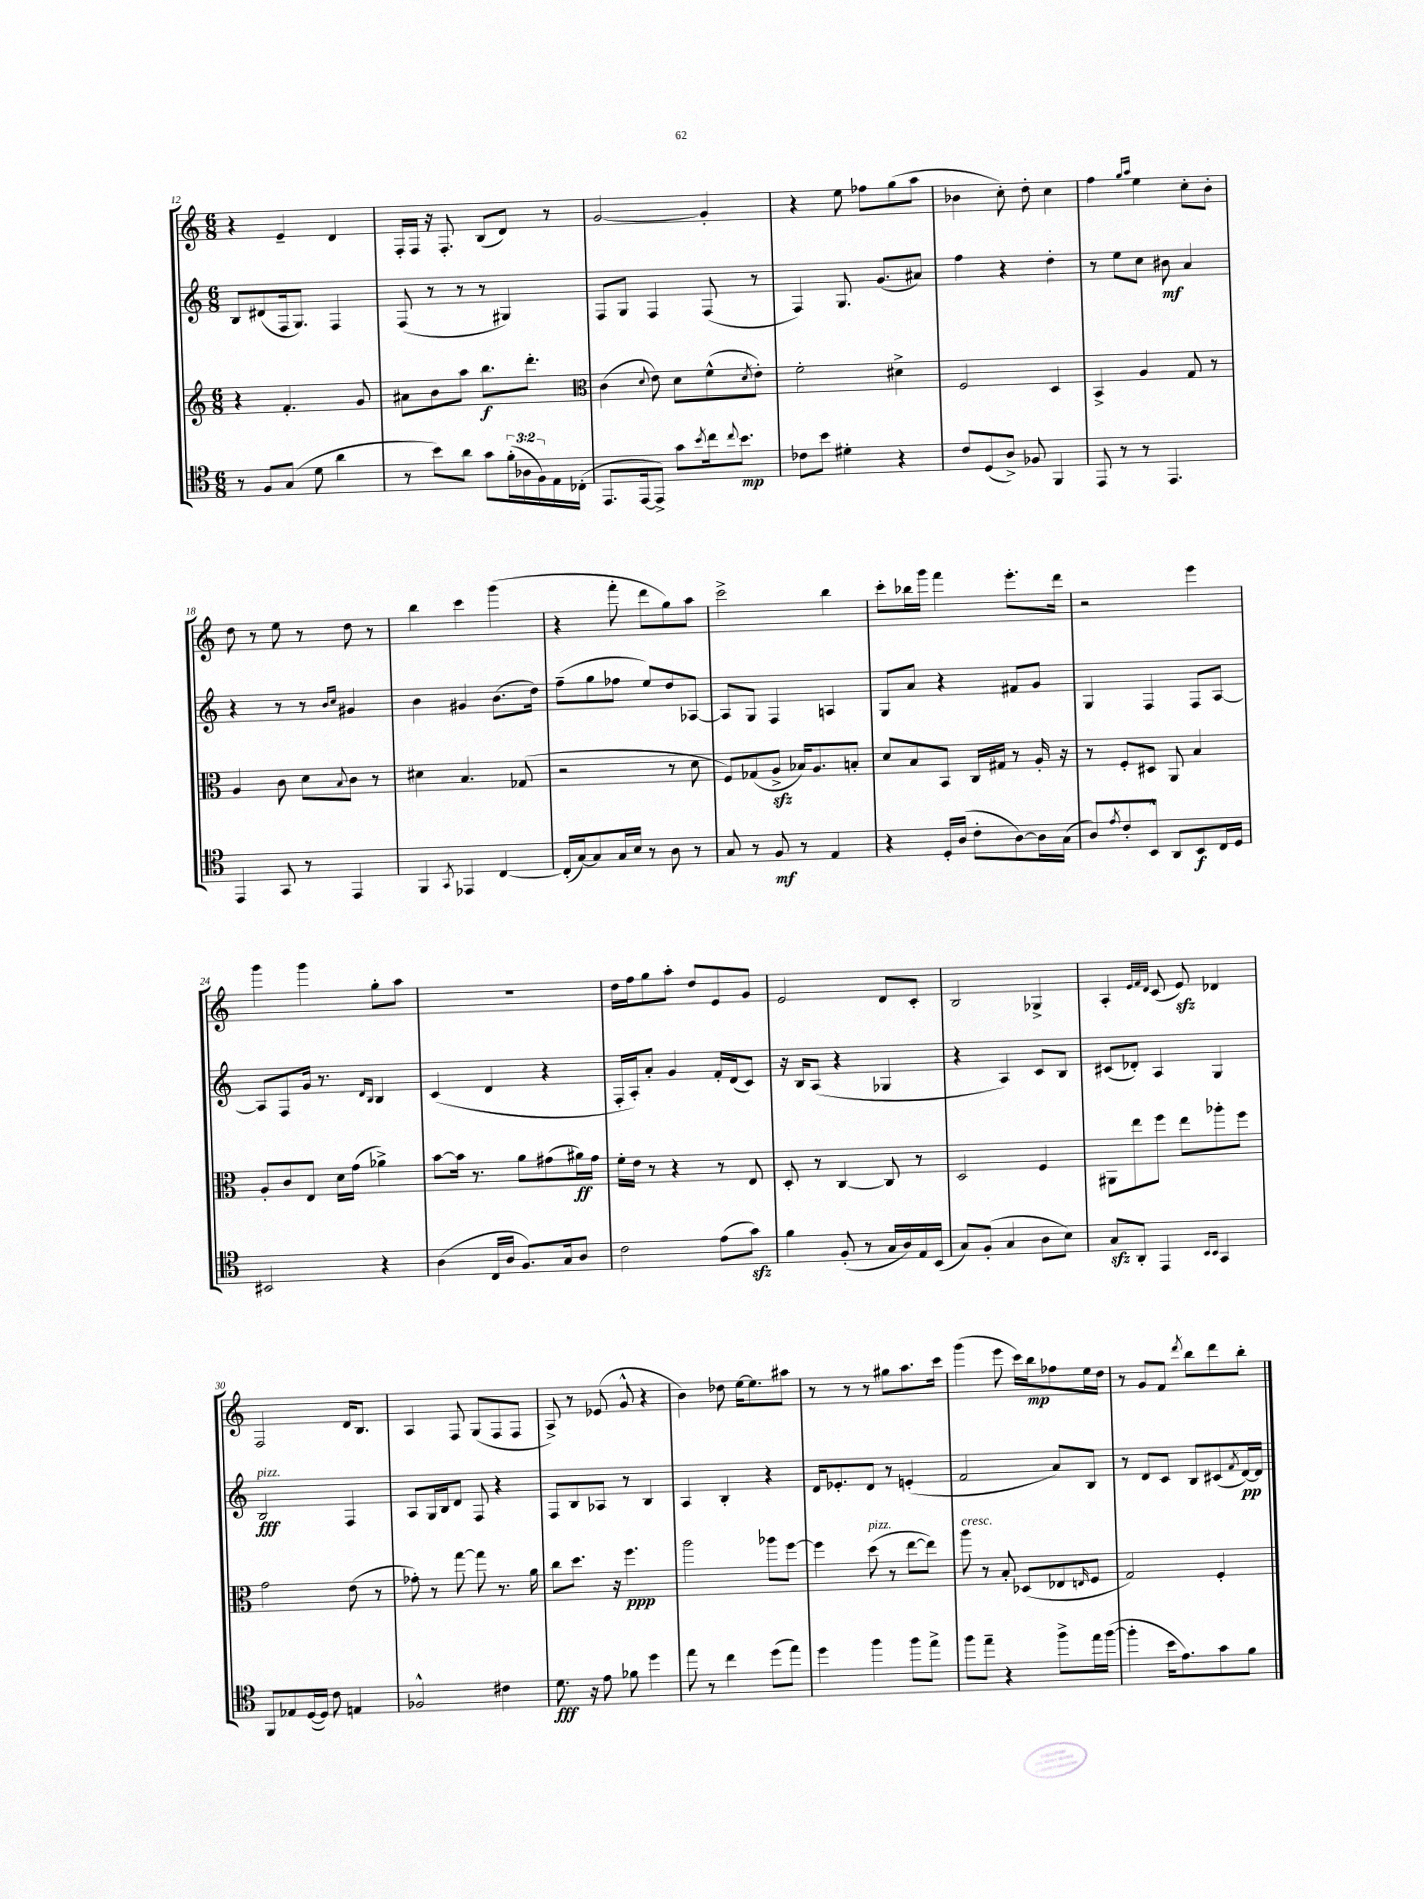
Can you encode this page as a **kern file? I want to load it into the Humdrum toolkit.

**kern	**kern	**kern	**kern
*staff4	*staff3	*staff2	*staff1
*clefC4	*clefG2	*clefG2	*clefG2
*k[]	*k[]	*k[]	*k[]
*M6/8	*M6/8	*M6/8	*M6/8
8r	4r	8B	4r
8F	.	(8d#	.
(8G	4.f'	16F	4e~
.	.	8.G)	.
8d	.	.	.
4a	.	4F	4d
.	8g	.	.
=	=	=	=
8r	8a#	(8F	16F'
.	.	.	16F
8b)	8b	8r	16r
.	.	.	8.F'
8a	8aa	8r	.
8g	8.bb	8r	(8B
(24f'	.	4G#)	8d)
24A-	.	.	.
.	8.ddd'	.	.
24F)	.	.	.
16E	.	.	8r
(16C-'	.	.	.
=	=	=	=
*	*clefC3	*	*
8.EE	(4c	8F	[2g
.	.	8G	.
[16EE	.	.	.
.	8qqd	.	.
8EE^])	8e)	4F	.
8g	8d	.	.
8qb	.	.	.
16cc	(8f^^	(8F	4g']
8qqcc	.	.	.
8.b	.	.	.
.	8qd	.	.
.	8e')	8r	.
=	=	=	=
8c-	2f'	4F)	4r
8b	.	.	.
4d#'	.	8.G	8ee
.	.	.	8ff-
.	.	(8.g	.
4r	4d#^	.	(8gg
.	.	8a#)	8aa
=	=	=	=
8c	2F	4ff	4b-
(8D	.	.	.
8A^)	.	4r	8cc')
8F-	.	.	8dd'
4FF	4D	4dd'	4cc
=	=	=	=
8EE	4BB^	8r	4ff
8r	.	8ee	.
.	.	.	16qqgg
.	.	.	16qqaa
8r	4A	8cc	4ee
4.EE	.	8b#	.
.	8G	4a	8cc'
.	8r	.	8b'
=	=	=	=
4EE	4A	4r	8dd
.	.	.	8r
8GG	8c	8r	8ee
8r	8d	8r	8r
.	.	16qqb	.
.	8qqB	16qqcc	.
4EE	8c	4g#	8dd
.	8r	.	8r
=	=	=	=
4FF	4d#	4b	4bb
8qGG	.	.	.
4EE-	4.B	4g#	4ccc
[4C	.	(8.b	(4ggg
.	(8G-	.	.
.	.	16dd)	.
=	=	=	=
(16C']	2r	(8ff~	4r
[16G)	.	.	.
8G]	.	8gg	.
16G	.	8ff-	8fff'
16B	.	.	.
8r	.	8ee)	8ddd
8A	8r	8dd	8gg)
8r	8d	[8A-	8aa
=	=	=	=
8G	8F)	8A-]	2ccc^
8r	(8G-	8G	.
8F	8A^	4F	.
8r	16B-)	.	.
.	8.A	.	.
4E	.	4A	4bb
.	8B'	.	.
=	=	=	=
4r	8d	8G	8ccc'
.	8B	8a	16bb-
.	.	.	16ggg
16D'	8BB	4r	4fff
(16A	.	.	.
8c'	16C	.	.
.	16G#	.	.
[8A)	8r	8f#	8.eee'
16A]	16A'	8g	.
(16G	16r	.	16ddd
=	=	=	=
8A)	8r	4G	2r
8qe	.	.	.
8c'	8F'	.	.
8BB^^	8D#	4F	.
8AA	8AA	.	.
8BB	4B	8F	4eee
16C	.	[8A	.
16D	.	.	.
=	=	=	=
2BB#	8A'	8A]	4ggg
.	8c	8F	.
.	8E	16g	4ggg
.	.	8.r	.
.	16d	.	.
.	(16g	.	.
.	.	16qqd	.
.	.	16qqB	.
4r	4a-^)	4B	8gg'
.	.	.	8aa
=	=	=	=
(4A	[8b	(4c	2.r
.	16b]	.	.
.	8.r	.	.
16C	.	4d	.
16A	.	.	.
8.F)	8a	.	.
.	(8g#	4r	.
16G	.	.	.
8A	16a#)	.	.
.	16g#	.	.
=	=	=	=
2c	16f'	16F'	16dd
.	16e	16A')	16ff
.	8r	8a'	8gg
.	4r	4g	8aa'
.	.	.	8dd
(8e	8r	16f'	8e
.	.	(16d	.
8g)	8E	8c)	8g
=	=	=	=
4f	8D'	16r	2e
.	.	16B	.
.	8r	(8A	.
(8F'	[4C	4r	.
8r	.	.	.
16G	8C]	4G-	8d
16A)	.	.	.
16E	8r	.	8c'
(16BB	.	.	.
=	=	=	=
8G)	2D	4r	2B
(8F'	.	.	.
4G	.	4A)	.
8A	4F	8c	4G-^
8B)	.	8B	.
=	=	=	=
8G	8AA#	(8c#	4A'
8AA'	8ee	8d-')	.
.	.	.	32qqe
.	.	.	32qqf
.	.	.	32qqd
4EE	8ff	4A	(8c
.	8ee	.	8e)
16qqBB	.	.	.
16qqBB	.	.	.
4GG	8aa-'	4G	4d-
.	8ff	.	.
=	=	=	=
8FF	2g	2B	2F
8E-	.	.	.
([16D	.	.	.
16D])	.	.	.
8c	.	.	.
4E	(8e	4F	16d
.	.	.	8.B
.	8r	.	.
=	=	=	=
2F-^^	8g-')	8A	4A
.	8r	16G	.
.	.	16B	.
.	[8gg	8d	8F
.	8gg]	8F	(8G
4c#	8.r	4r	8F
.	.	.	8F
.	16a	.	.
=	=	=	=
8.d	8cc	8F	8A^)
.	8.dd	8B	8r
16r	.	.	.
8e	.	8A-	(8e-
.	16r	.	.
8f-	4.ff	8r	8g^^
4dd	.	4B	4r
=	=	=	=
8ee	2aa	4A	4b)
8r	.	.	.
4cc	.	4B'	8dd-
.	.	.	[16ee
.	.	.	8.ee]
(8dd	8aa-	4r	.
8ee)	[8ff	.	8aa#
=	=	=	=
4dd	4ff]	16d	8r
.	.	8.e-'	.
.	.	.	8r
4ff	(8dd	8d	8r
.	8r	8r	8gg#
8ff	[8ee	(4e'	8.aa
8ee^	8ee])	.	.
.	.	.	16ccc
=	=	=	=
8ff	8aa	2f	(4ggg
8ee~	8r	.	.
4r	8B'	.	8eee
.	(8D-	.	16ccc)
.	.	.	16bb
8ff^	8E-	8a)	8ff-
.	16qqE	.	.
16ee	8F	8B	16ee
([16ff	.	.	16dd
=	=	=	=
4ff']	2G)	8r	8r
.	.	8d	8g
16b	.	8c	8f
8.e)	.	.	.
.	.	.	8qddd
.	.	8B	8bb
8g	4F'	(8c#	8ddd
.	.	8qf	.
8f	.	[16d)	8bb'
.	.	16d]	.
==	==	==	==
*-	*-	*-	*-
